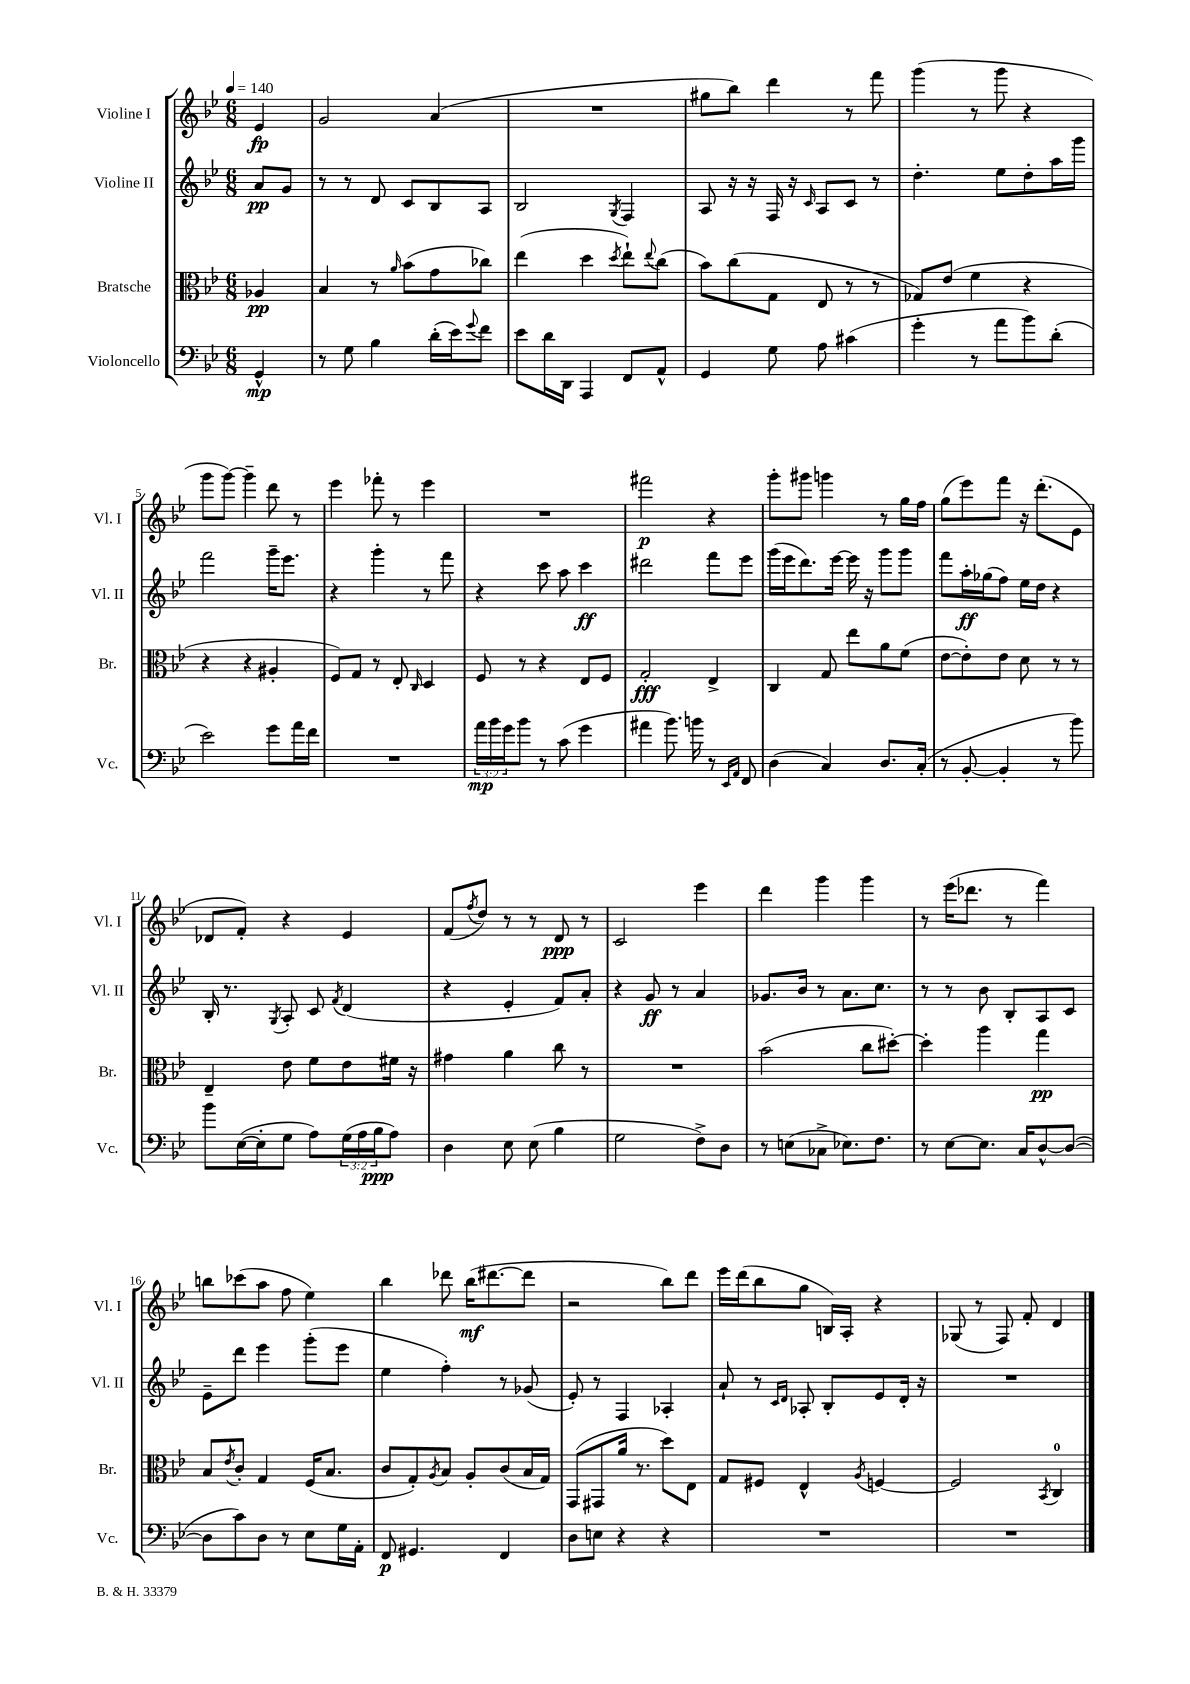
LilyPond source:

<<
\new StaffGroup <<
\new Staff = "s0" \with { instrumentName = "Violine I" shortInstrumentName = "Vl. I" } {
    \clef treble \key bes \major \numericTimeSignature \time 6/8 \partial 4 \tempo 4 = 140
    ees'4\fp |
    g'2 a'4( |
    R2. |
    gis''8 bes''8) d'''4 r8 f'''8 |
    g'''4( r8 g'''8 r4 |
    g'''8 g'''8~) g'''4-- d'''8 r8 |
    ees'''4 fes'''8-. r8 ees'''4 |
    R2. |
    fis'''2\p r4 |
    g'''8-. gis'''8 g'''4 r8 g''16 f''16 |
    g''8( ees'''8) f'''8 r16 d'''8.-.( ees'8 |
    des'8 f'8-.) r4 ees'4 |
    f'8( \acciaccatura { f''8 } d''8) r8 r8 d'8\ppp r8 |
    c'2 ees'''4 |
    d'''4 g'''4 g'''4 |
    r8 ees'''16( des'''8. r8 f'''4) |
    b''8 ces'''8( a''8 f''8 ees''4) |
    bes''4 des'''8 bes''16\mf( dis'''8.~ dis'''8 |
    r2 bes''8) d'''8 |
    ees'''16 d'''16( bes''8 g''8 b16) a16-. r4 |
    ges8( r8 f8) f'8-. d'4 \bar "|." |
}
\new Staff = "s1" \with { instrumentName = "Violine II" shortInstrumentName = "Vl. II" } {
    \clef treble \key bes \major \numericTimeSignature \time 6/8 \partial 4
    a'8\pp g'8 |
    r8 r8 d'8 c'8 bes8 a8 |
    bes2 \acciaccatura { g8 } f4 |
    a8 r16 r16 f16 r16 \grace { c'16 } a8 c'8 r8 |
    d''4.-. ees''8 d''8-. a''16 g'''16 |
    f'''2 g'''16-- ees'''8. |
    r4 g'''4-. r8 f'''8 |
    r4 c'''8 a''8 c'''4\ff |
    dis'''2 f'''8 ees'''8 |
    g'''16( ees'''16 d'''8.) ees'''16~ ees'''16 r16 g'''8 g'''8 |
    f'''8 a''16-.\ff ges''16( f''8) ees''16 d''16 r4 |
    bes16-. r8. \acciaccatura { g8 } a8-. c'8 \acciaccatura { f'8 } d'4( |
    r4 ees'4-. f'8) a'8-. |
    r4 g'8\ff r8 a'4 |
    ges'8. bes'16 r8 a'8. c''8. |
    r8 r8 bes'8 bes8-. a8 c'8 |
    ees'8-- d'''8 ees'''4 g'''8-.( ees'''8 |
    ees''4 f''4-.) r8 ges'8( |
    ees'8-.) r8 f4 aes4-. |
    a'8-! r8 \grace { c'16 d'16 } aes8-. bes8-. ees'8 d'16-. r16 |
    R2. \bar "|." |
}
\new Staff = "s2" \with { instrumentName = "Bratsche" shortInstrumentName = "Br." } {
    \clef alto \key bes \major \numericTimeSignature \time 6/8 \partial 4
    aes4\pp |
    bes4 r8 \grace { a'16 } bes'8( g'8 ces''8) |
    ees''4( d''4 \acciaccatura { d''8 } ees''8-!) \appoggiatura { ees''8 } c''8( |
    bes'8) c''8( g8 ees8 r8 r8 |
    ges8) ees'8( f'4 r4 |
    r4 r4 ais4-. |
    f8) g8 r8 ees8-. \grace { c16 } d4 |
    f8 r8 r4 ees8 f8 |
    g2-.\fff ees4-> |
    c4 g8 ees''8 a'8 f'8( |
    ees'8~ ees'8-.) ees'8 d'8 r8 r8 |
    ees4-- ees'8 f'8 ees'8 fis'16 r16 |
    gis'4 a'4 c''8 r8 |
    R2. |
    bes'2( c''8 dis''8~-.) |
    dis''4-. a''4 g''4\pp |
    bes8 \acciaccatura { ees'8 } c'8-. g4 f16( bes8. |
    c'8 g8-.) \acciaccatura { a8 } bes8 a8-. c'8( bes16 g16) |
    g,8( gis,8 a'16 r8. d''8) ees8 |
    g8 fis8 ees4-^ \acciaccatura { a8 } f4~ |
    f2 \acciaccatura { bes,8 } c4-0 \bar "|." |
}
\new Staff = "s3" \with { instrumentName = "Violoncello" shortInstrumentName = "Vc." } {
    \clef bass \key bes \major \numericTimeSignature \time 6/8 \override Staff.TupletNumber.text = #tuplet-number::calc-fraction-text \partial 4
    g,4-^\mp |
    r8 g8 bes4 d'16-.( ees'16) \appoggiatura { g'8 } f'8 |
    ees'8 d'16 d,16 a,,4 f,8 a,8-^ |
    g,4 g8 a8 cis'4( |
    g'4-. r8 a'8 bes'8) d'8-.( |
    ees'2) g'8 a'16 f'16 |
    R2. |
    \tuplet 3/2 { a'16\mp bes'16 g'16 } bes'8 r8 c'8( g'4 |
    ais'4 bes'8.) b'16 r8 \grace { ees,16 a,16 } f,8 |
    d4( c4) d8. c16-.( |
    r8 bes,8~-. bes,4-. r8 bes'8) |
    bes'8 ees16~( ees16-. g8 a8) \tuplet 3/2 { g16( a16 bes16\ppp } a8) |
    d4 ees8 ees8( bes4 |
    g2 f8->) d8 |
    r8 e8( ces8-> ees8.) f8. |
    r8 ees8~ ees8. c16 d8~-^ d8~( |
    d8 c'8) d8 r8 ees8 g16 a,16-. |
    f,8\p gis,4. f,4 |
    d8 e8 r4 r4 |
    R2. |
    R2. \bar "|." |
}
>>
>>
